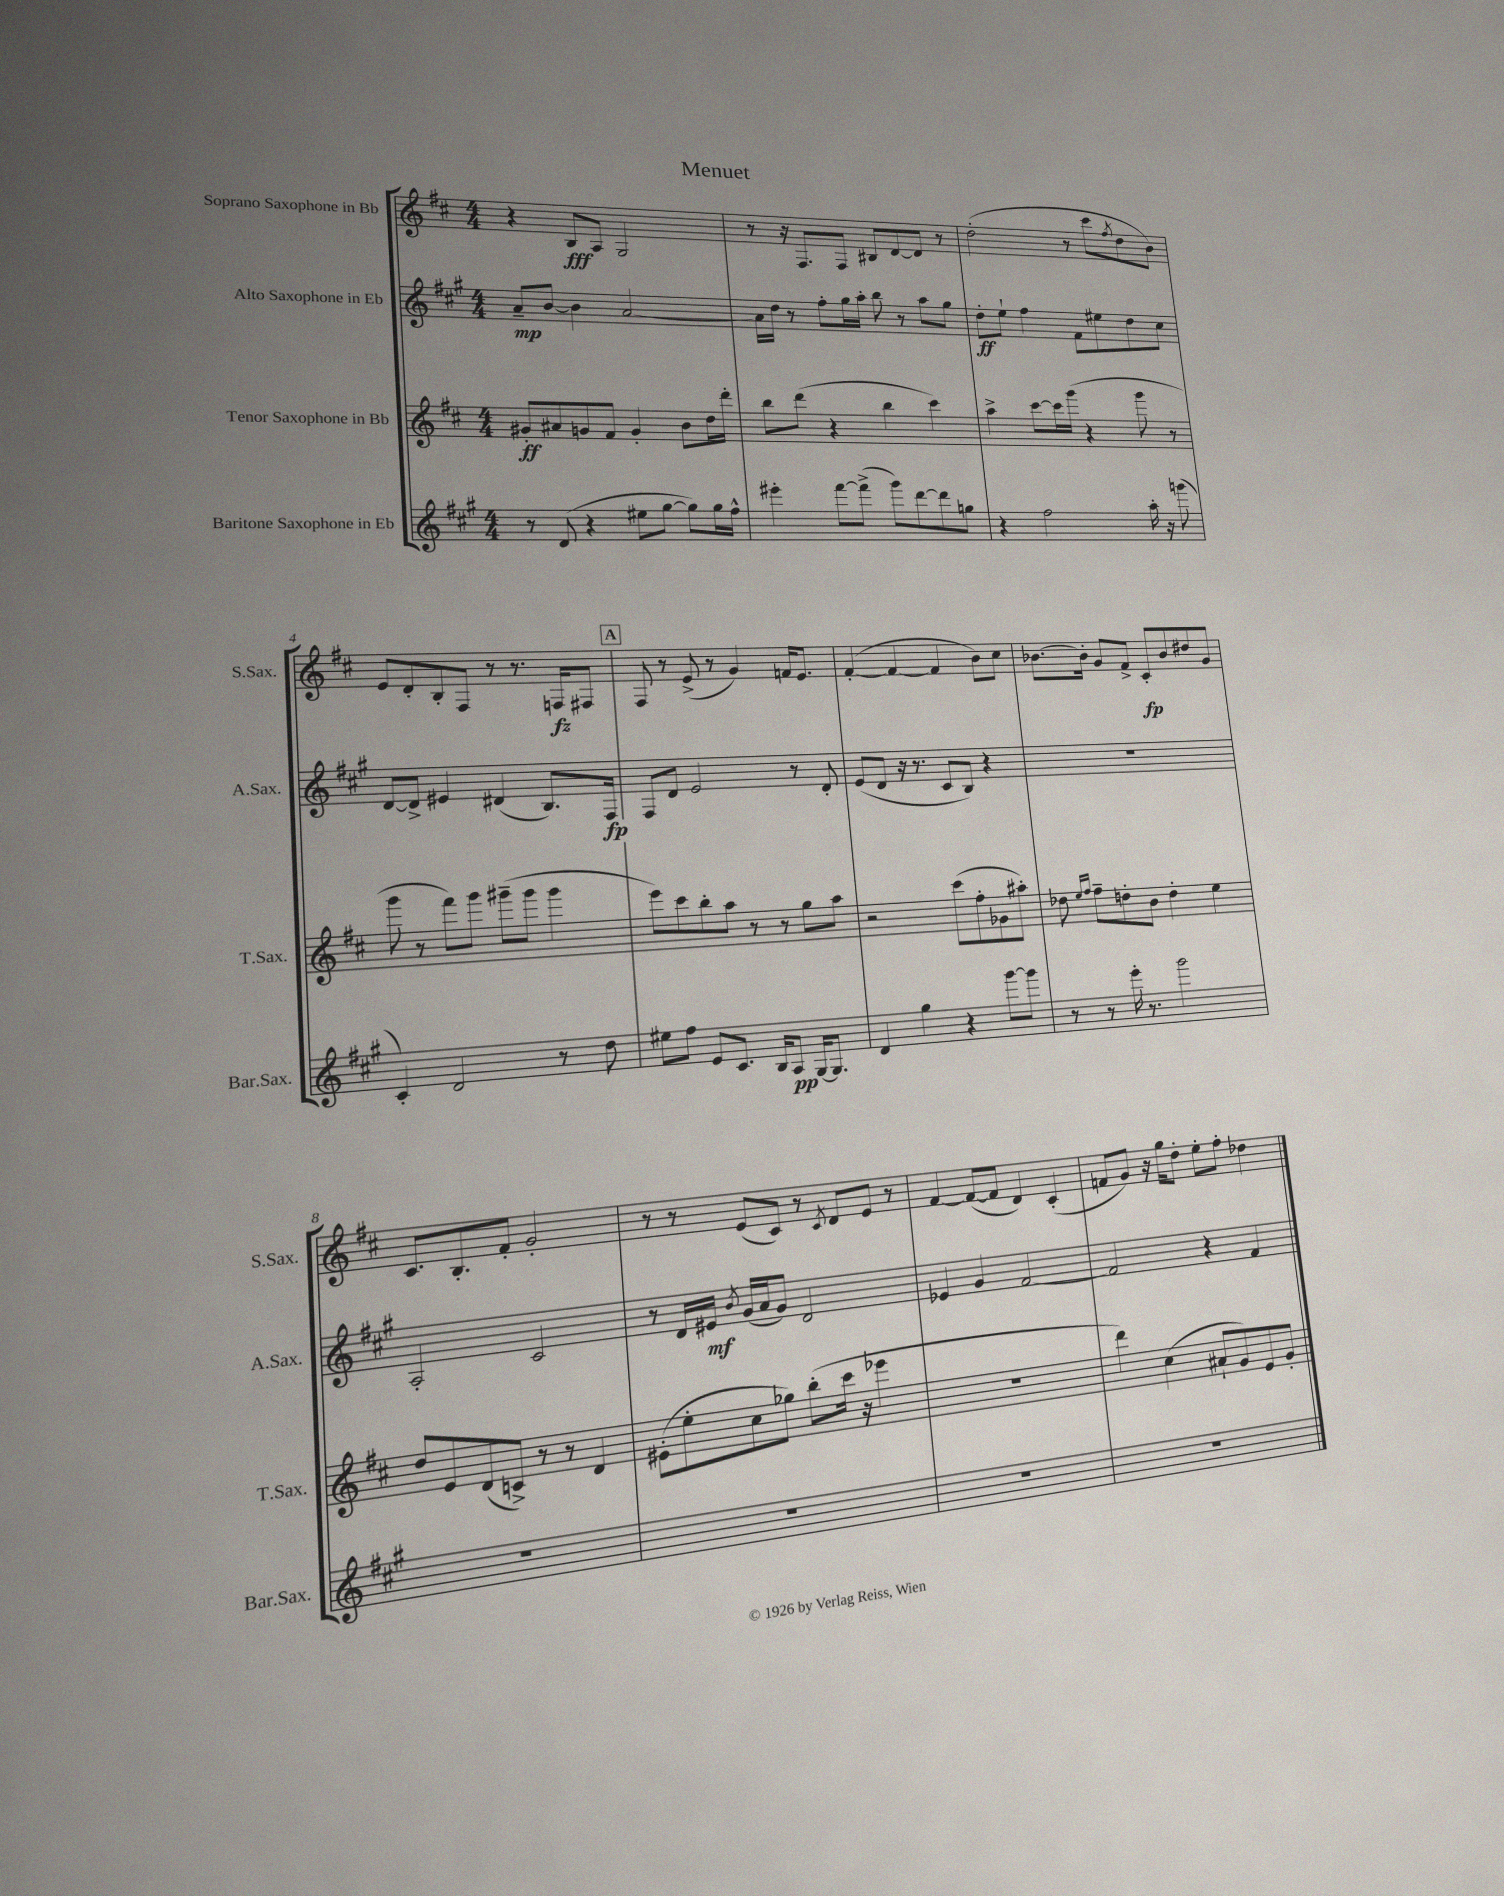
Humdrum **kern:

**kern	**dynam	**kern	**dynam	**kern	**dynam	**kern	**dynam
*part4	*part4	*part3	*part3	*part2	*part2	*part1	*part1
*staff4	*staff4	*staff3	*staff3	*staff2	*staff2	*staff1	*staff1
*I"Baritone Saxophone in Eb	*	*I"Tenor Saxophone in Bb	*	*I"Alto Saxophone in Eb	*	*I"Soprano Saxophone in Bb	*
*I'Bar.Sax.	*	*I'T.Sax.	*	*I'A.Sax.	*	*I'S.Sax.	*
*clefG2	*	*clefG2	*	*clefG2	*	*clefG2	*
*k[f#c#g#]	*	*k[f#c#]	*	*k[f#c#g#]	*	*k[f#c#]	*
*M4/4	*	*M4/4	*	*M4/4	*	*M4/4	*
=1	=1	=1	=1	=1	=1	=1	=1
8r	.	8g#X'/L	ff	8a~/L	mp	4r	.
(8d/	.	8a#X/	.	[8b/J	.	.	.
4r	.	8gn/	.	4b\]	.	8B/L	fff
.	.	8f#/J	.	.	.	8A/J	.
8ee#X\L	.	4g'/	.	[2a/	.	2G/	.
[8gg#\J	.	.	.	.	.	.	.
8gg#\L])	.	8b\L	.	.	.	.	.
16gg#\L	.	16dd\L	.	.	.	.	.
16ff#^^\JJ	.	16ddd'\JJ	.	.	.	.	.
=2	=2	=2	=2	=2	=2	=2	=2
4eee#X'\	.	8bb\L	.	16a\LL]	.	8r	.
.	.	.	.	16dd\JJ	.	.	.
.	.	(8ddd\J	.	8r	.	16r	.
.	.	.	.	.	.	8.F#/L	.
[8fff#\L	.	4r	.	8ff#'\L	.	.	.
(8fff#^\J]	.	.	.	16gg#\L	.	8F#/J	.
.	.	.	.	16aa'\JJ	.	.	.
8ggg#\L)	.	4bb\	.	8bb\	.	8B#X/L	.
[8ddd\	.	.	.	8r	.	[8d/	.
8ddd\]	.	4ccc#\)	.	8aa\L	.	8d/J]	.
8ggn\J	.	.	.	8gg#\J	.	8r	.
=3	=3	=3	=3	=3	=3	=3	=3
4r	.	4aa^\	.	8dd'\L	ff	(2dd'\	.
.	.	.	.	8ee`\J	.	.	.
2ff#\	.	[8ccc#\L	.	4ff#\	.	.	.
.	.	16ccc#\L]	.	.	.	.	.
.	.	(16ggg\JJ	.	.	.	.	.
.	.	4r	.	8f#\L	.	8r	.
.	.	.	.	8ee#X\	.	8ccc#\L	.
.	.	.	.	.	.	8qff#/	.
16aa'\	.	8ggg\	.	8dd\	.	8dd\	.
16r	.	.	.	.	.	.	.
(8gggn\	.	8r	.	8cc#\J	.	8b\J)	.
!!LO:LB:g=z
=4	=4	=4	=4	=4	=4	=4	=4
4c#'/)	.	8ggg\	.	[8d/L	.	8e/L	.
.	.	8r	.	8d^/J]	.	8d'/	.
2d/	.	8fff#\L)	.	4e#X/	.	8B'/	.
.	.	8ggg\J	.	.	.	8F#/J	.
.	.	(8ggg#X~\L	.	(4d#X/	.	8r	.
.	.	8ggg#\J	.	.	.	8.r	.
8r	.	4ggg#\	.	8.B/L)	.	.	.
.	.	.	.	.	.	16Fn/KL	fz
8dd\	.	.	.	.	.	8F#X/J	.
.	.	.	.	16F#/Jk	fp	.	.
!!LO:REH:place=s1:t=A
=5	=5	=5	=5	=5	=5	=5	=5
8ee#X\L	.	8eee\L)	.	8F#/L	.	8F#/	.
8ff#\J	.	8ccc#\	.	8d/J	.	8r	.
8e/L	.	8bb'\	.	2e/	.	(8e^/	.
8.c#/J	.	8aa\J	.	.	.	8r	.
.	.	8r	.	.	.	4g/)	.
16B/KL	.	.	.	.	.	.	.
8A/J	pp	8r	.	.	.	.	.
[16G#/KL	.	8gg\L	.	8r	.	16fn/KL	.
8.G#/J]	.	.	.	.	.	8.e/J	.
.	.	8aa\J	.	8d'/	.	.	.
=6	=6	=6	=6	=6	=6	=6	=6
4d/	.	2r	.	(8e/L	.	([4f#'/	.
.	.	.	.	8d/J	.	.	.
4gg#\	.	.	.	16r	.	4f#/_	.
.	.	.	.	8.r	.	.	.
4r	.	(8ccc#\L	.	8c#/L	.	4f#/]	.
.	.	8ff#'\	.	8B/J)	.	.	.
[8ggg#\L	.	8g-X\	.	4r	.	8b\L)	.
8ggg#\J]	.	8aa#X'\J)	.	.	.	8cc#\J	.
=7	=7	=7	=7	=7	=7	=7	=7
8r	.	8dd-X\	.	1r	.	[8.b-X\L	.
.	.	16qqee/LL	.	.	.	.	.
.	.	16qqff#/JJ	.	.	.	.	.
8r	.	8ff#~\L	.	.	.	.	.
.	.	.	.	.	.	16b-'\Jk]	.
16eee'\	.	8ddn'\	.	.	.	8g/L	.
8.r	.	.	.	.	.	.	.
.	.	8b\J	.	.	.	8f#^/J	.
2ggg#\	.	4dd'\	.	.	.	8c#'/L	fp
.	.	.	.	.	.	8b-/	.
.	.	4ee\	.	.	.	8dd#X/	.
.	.	.	.	.	.	8g/J	.
!!LO:LB:g=z
=8	=8	=8	=8	=8	=8	=8	=8
1r	.	8dd/L	.	2A'/	.	8.c#/L	.
.	.	8e/	.	.	.	.	.
.	.	.	.	.	.	8.B'/	.
.	.	(8d/	.	.	.	.	.
.	.	8cn^/J)	.	.	.	8f#'/J	.
.	.	8r	.	2c#/	.	2g'/	.
.	.	8r	.	.	.	.	.
.	.	4d/	.	.	.	.	.
=9	=9	=9	=9	=9	=9	=9	=9
1r	.	(8e#X'\L	.	8r	.	8r	.
.	.	8ee'\	.	16d/LL	.	8r	.
.	.	.	.	16e#X/JJ	mf	.	.
.	.	.	.	8qb/	.	.	.
.	.	8cc#\	.	(16g#/LL	.	(8e/L	.
.	.	.	.	16a/J	.	.	.
.	.	8gg-X\J)	.	8g#/J)	.	8c#/J)	.
.	.	(8bb'\L	.	2d/	.	8r	.
.	.	.	.	.	.	8qc#/	.
.	.	16ccc#\Jk	.	.	.	8d/L	.
.	.	16r	.	.	.	.	.
.	.	4eee-X\	.	.	.	8e/J	.
.	.	.	.	.	.	8r	.
=10	=10	=10	=10	=10	=10	=10	=10
1r	.	1r	.	4e-X/	.	[4f#/	.
.	.	.	.	4g#/	.	(8f#/L_	.
.	.	.	.	.	.	8f#/J]	.
.	.	.	.	[2f#/	.	4d/)	.
.	.	.	.	.	.	(4c#'/	.
=11	=11	=11	=11	=11	=11	=11	=11
1r	.	4ddd\)	.	2f#/]	.	8fn/L	.
.	.	.	.	.	.	8g/J)	.
.	.	(4cc#\	.	.	.	16r	.
.	.	.	.	.	.	16gg\KL	.
.	.	.	.	.	.	8dd'\J	.
.	.	8a#X`/L	.	4r	.	8ee'\L	.
.	.	8g/)	.	.	.	8ff#'\J	.
.	.	8e/	.	4f#/	.	4dd-X\	.
.	.	8g'/J	.	.	.	.	.
==	==	==	==	==	==	==	==
*-	*-	*-	*-	*-	*-	*-	*-
